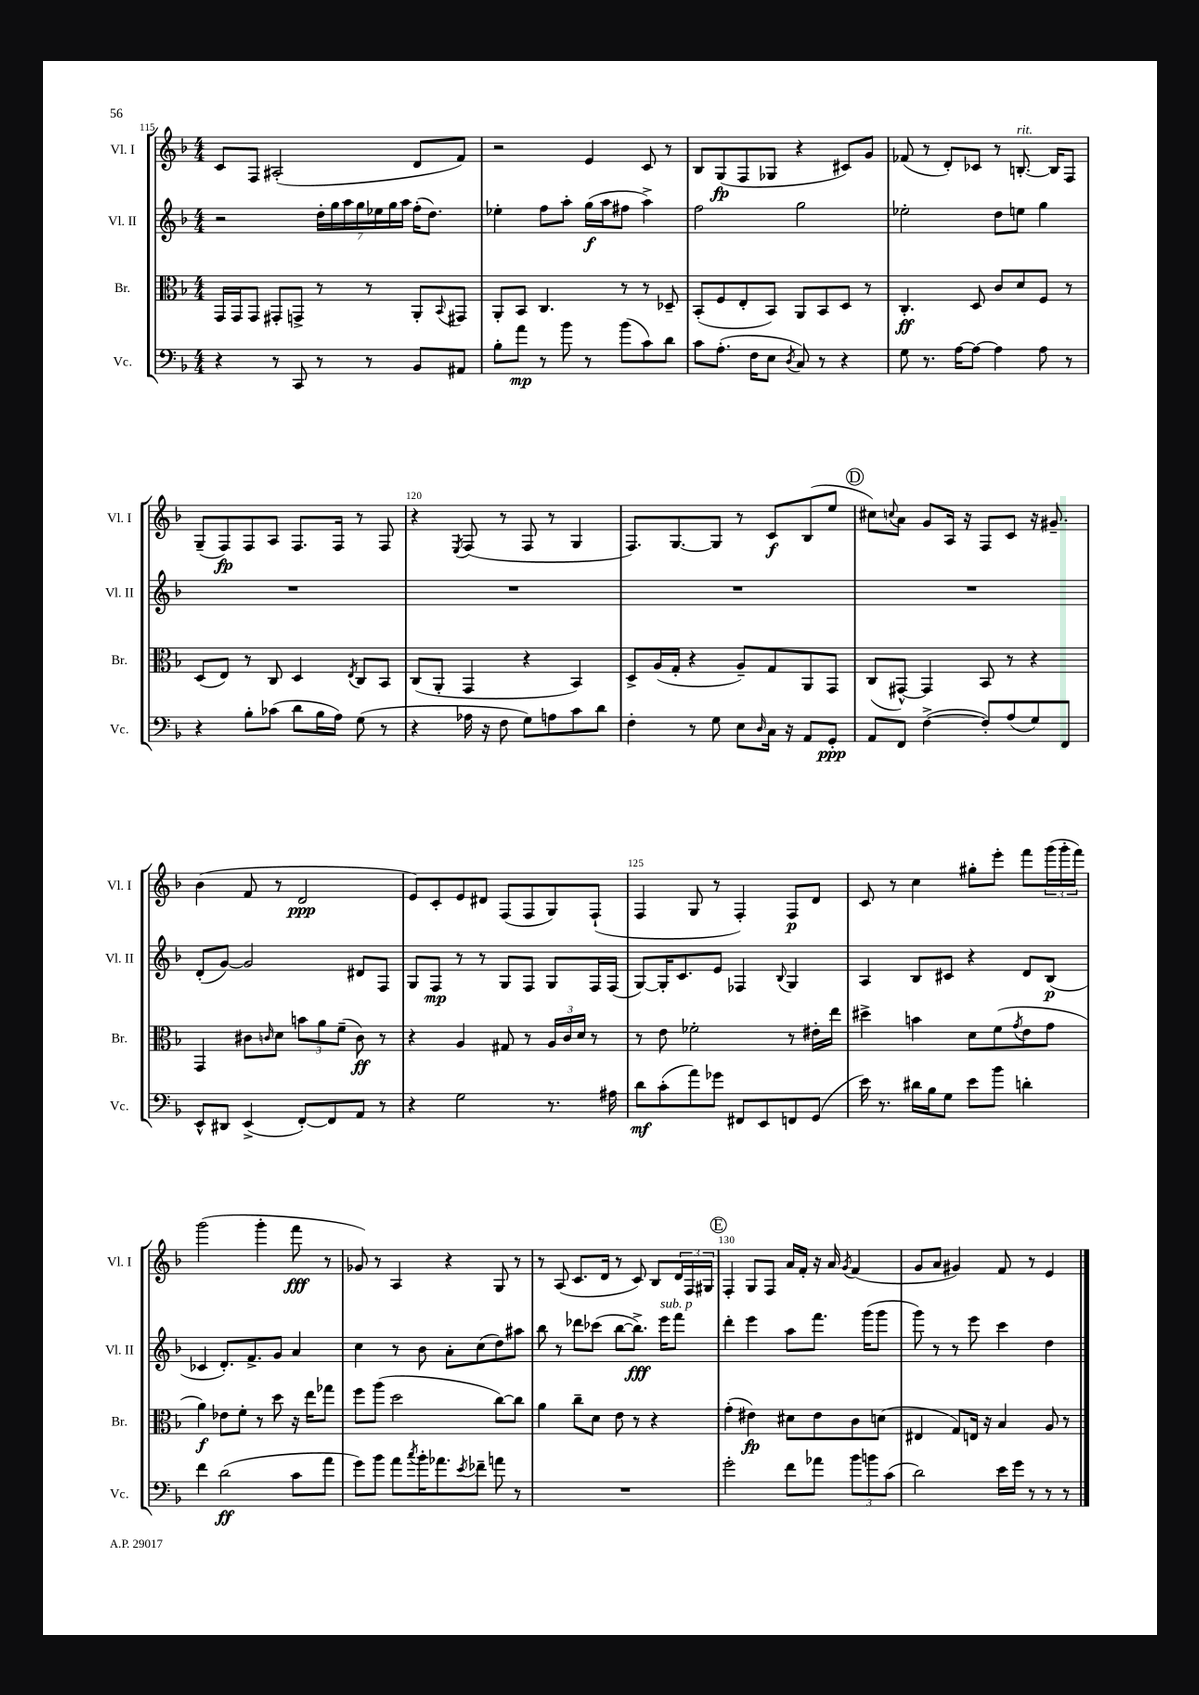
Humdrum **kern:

**kern	**kern	**kern	**kern
*staff4	*staff3	*staff2	*staff1
*clefF4	*clefC3	*clefG2	*clefG2
*k[b-]	*k[b-]	*k[b-]	*k[b-]
*M4/4	*M4/4	*M4/4	*M4/4
4r	16GG	2r	8c
.	16GG	.	.
.	8GG	.	8F
8r	8GG#'	.	(2A#'
8CC	8GG^	.	.
8r	8r	28dd'	.
.	.	28gg	.
.	.	28aa	.
.	.	28gg	.
8r	8r	.	.
.	.	28ee-	.
.	.	28gg	.
.	.	28aa	.
8BB-	8AA'	(16ff'	8d
.	.	8.dd)	.
.	8qqBB-	.	.
8AA#	8GG#	.	8f)
=	=	=	=
8B-'	8AA'	4ee-'	2r
8a	8BB-	.	.
8r	4.C	8ff	.
8b-	.	8aa'	.
8r	.	(16gg	4e
.	.	16aa	.
(8b-	8r	8ff#	.
8c)	8r	4aa^)	8c
8d	8D-~	.	8r
=	=	=	=
8c	(8BB-'	2ff	8B-
(8.A'	8F	.	(8G
.	8E'	.	8F
16F	.	.	.
8E	8BB-)	.	8G-
8qD	.	.	.
8C)	8AA	2gg	4r
8r	8BB-	.	.
4r	8D	.	8c#)
.	8r	.	8g
=	=	=	=
8G	4.C'	2ee-'	(8f-
8.r	.	.	8r
.	.	.	8d')
[16A	.	.	.
8A_	8D	.	8c-
4A]	8c	8dd	8r
.	8d	8ee	[8.B'
8A	8F	4gg	.
.	.	.	16B]
8r	8r	.	8F
=	=	=	=
4r	(8D	1r	(8G~
.	8E)	.	8F)
8B-'	8r	.	8F
(8c-	8C	.	8A
8d	4D	.	8.F
16B-	.	.	.
16A)	.	.	16F
.	8qE	.	.
(8G	8C	.	8r
8r	8BB-	.	8F
=	=	=	=
4r	(8C	1r	4r
.	8AA'	.	.
.	.	.	8qE
16A-	4GG	.	(8F
16r	.	.	.
8F	.	.	8r
8G)	4r	.	8F
8A	.	.	8r
8c	4BB-)	.	4G
8d	.	.	.
=	=	=	=
4F'	8D^	1r	8.F)
.	(16A	.	.
.	16G'	.	[8.G
8r	4r	.	.
8G	.	.	8G]
8E	8A~)	.	8r
16qqD	.	.	.
16C	8G	.	8c
16r	.	.	.
8AA	8AA	.	(8B-
8GG'	8GG	.	8ee
=	=	=	=
8AA	(8C	1r	8cc#)
.	.	.	8qqcc
8FF	[8GG#^^)	.	8a
([4F^	4GG#]	.	8g
.	.	.	16A
.	.	.	16r
8F'])	8BB-	.	8F
(8A	8r	.	8c
8G)	4r	.	16r
.	.	.	8.g#~
8FF	.	.	.
=	=	=	=
8EE^^	4GG	(8d'	(4b-
8DD#	.	[8g)	.
(4EE^	8c#	2g]	8f
.	16qqc	.	.
.	8d	.	8r
[8FF')	12b	.	2d
.	12a	.	.
8FF]	.	.	.
.	(12f~	.	.
8AA	8c)	8d#	.
8r	8r	8F	.
=	=	=	=
4r	4r	8G	8e)
.	.	8F	8c'
2G	4A	8r	8e
.	.	8r	8d#
.	8G#	8G	(8F
.	8r	8F	8F
8.r	24A	8G	8G)
.	24c	.	.
.	24d	.	.
.	8r	16F	(8F`
16A#	.	(16F	.
=	=	=	=
8d	8r	[8G)	4F
(8c'	8e	16G']	.
.	.	8.c	.
8a)	2f-'	.	8G
8g-	.	8e	8r
8FF#	.	4F-	4F')
8EE	.	.	.
.	.	8qqB-	.
8FF	8r	4G	8F
(8GG	16e#'	.	8d
.	16ee	.	.
=	=	=	=
16e)	4dd#^	4A	8c
8.r	.	.	.
.	.	.	8r
16d#	4b	8B-	4cc
16B-	.	.	.
8G	.	8c#	.
8e	8d	4r	8gg#'
8b-	(8f	.	8eee'
.	8qg	.	.
4d'	8e	8d	8fff
.	8g	(8B-	(24ggg
.	.	.	24ggg'
.	.	.	24fff)
=	=	=	=
4f	4a)	4c-	(2ggg
(2d	8e-	8.d')	.
.	8f'	.	.
.	.	8.f^	.
.	8r	.	4ggg'
.	8dd	8g	.
8c	16r	4a	8fff
.	16ee	.	.
8a	8gg-	.	8r
=	=	=	=
8g)	8ff	4cc	8g-)
8b-	(8aa	.	8r
8a	2dd	8r	4A
8qcc	.	.	.
16b-'	.	8b-	.
8.a-	.	.	.
.	.	8a'	4r
8qe	.	.	.
8f-~	.	(8cc	.
8a	[8cc)	8dd)	8G
8r	8cc]	8aa#	8r
=	=	=	=
1r	4a	8bb-	8r
.	.	8r	(8A
.	8cc~	8ddd-	8.c
.	8d	(8ccc-	.
.	.	.	16d
.	8e	[8bb-	8r
.	8r	8.bb-^])	8c)
.	4r	.	8B-
.	.	16eee	.
.	.	8fff	24d
.	.	.	24F
.	.	.	24G#
=	=	=	=
2g'	(4g'	4ddd'	4F'
.	4e#)	4eee	8G
.	.	.	8F
8f	8d#	8aa	16a
.	.	.	16f'
8a-	8e#	8.fff	16r
.	.	.	16a
.	.	.	8qg
12b-	8c	.	(4f
.	.	(16ggg	.
12b	.	.	.
.	(8d	8ggg	.
(12c	.	.	.
=	=	=	=
2d)	4E#	8ggg)	8g
.	.	8r	8a
.	8G)	8r	4g#)
.	16E	8eee	.
.	16r	.	.
16e	4B-	4ccc	8f
16g	.	.	.
8r	.	.	8r
8r	8A	4dd	4e
8r	8r	.	.
==	==	==	==
*-	*-	*-	*-
